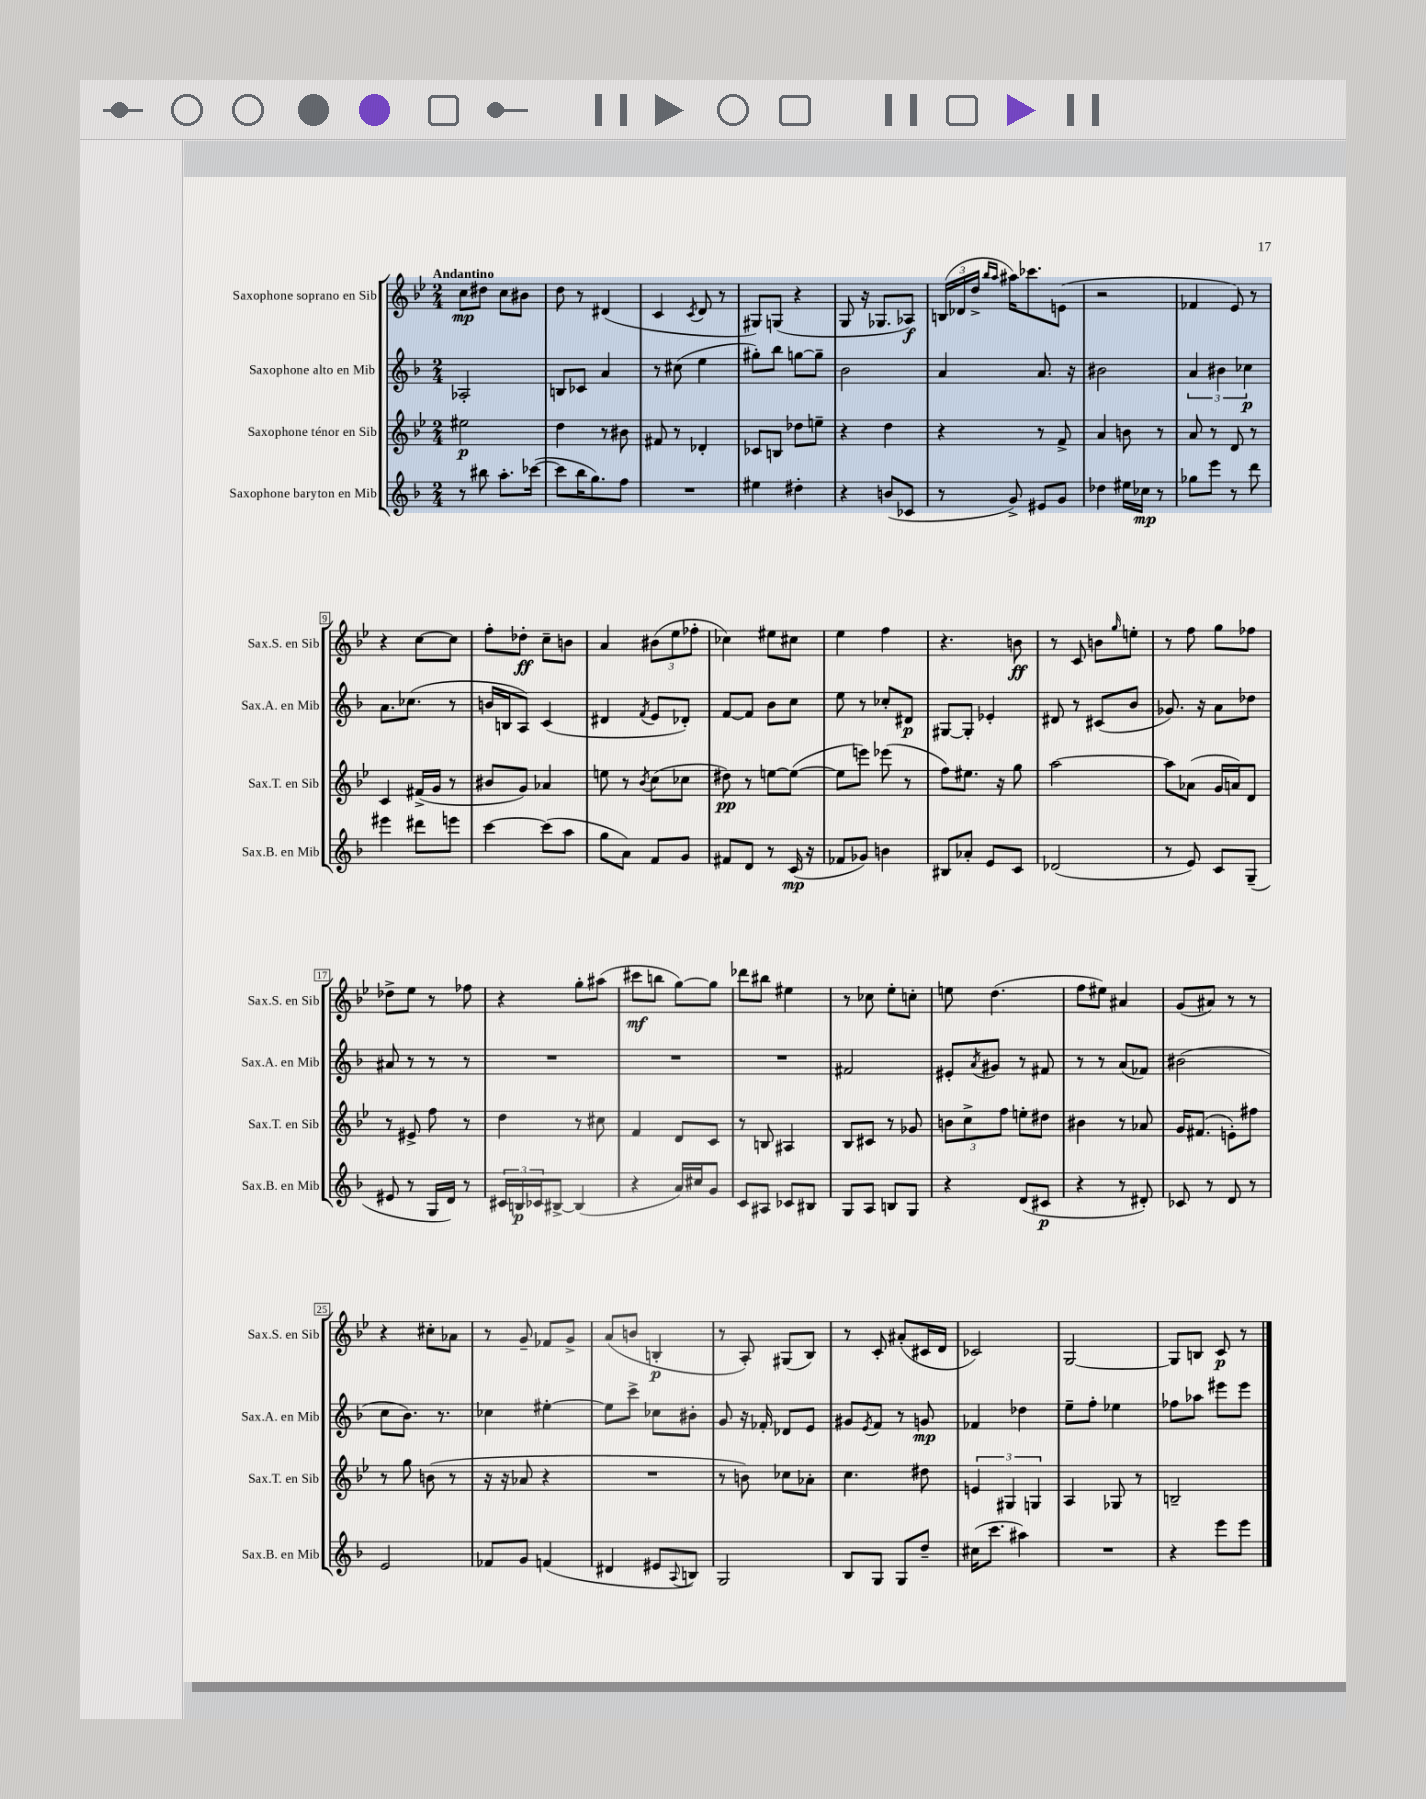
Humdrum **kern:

**kern	**kern	**kern	**kern
*staff4	*staff3	*staff2	*staff1
*clefG2	*clefG2	*clefG2	*clefG2
*k[b-]	*k[b-e-]	*k[b-]	*k[b-e-]
*M2/4	*M2/4	*M2/4	*M2/4
8r	2ee#\	2A-'/	8cc\L
8bb#\	.	.	8dd#\J
8.aa'\L	.	.	8cc\L
.	.	.	8b#\J
([16ccc-\Jk	.	.	.
=	=	=	=
8ccc-\]L	4dd\	8B/L	8dd\
16bb-\K	.	8c-/J	8r
8.gg\)	.	.	.
.	8r	4a/	(4d#/
8ff\J	8b#\	.	.
=	=	=	=
2r	8f#/	8r	4c/
.	8r	(8cc#\	.
.	.	.	8qc/
.	4d-'/	4ee\	8d/
.	.	.	8r
=	=	=	=
4ee#\	8c-/L	8gg#'\L)	8G#/L)
.	8B/J	8bb-\J	(8G/J
4dd#'\	8dd-\L	[8gg\L	4r
.	8ee~\J	8gg~\]J	.
=	=	=	=
4r	4r	2b-\	8G/
.	.	.	16r
.	.	.	8.G-/L
(8b/L	4dd\	.	.
8c-/J	.	.	8A-/J)
=	=	=	=
8r	4r	4a/	(24B/LL
.	.	.	24d-/
.	.	.	24dd^/JJ
.	.	.	16qqbb-/LL
.	.	.	16qqaa/JJ
8g^/)	.	.	16aa#\LK)
.	.	.	8.ccc-\
8e#/L	8r	8.a/	.
8g/J	8f^/	.	(8e\J
.	.	16r	.
=	=	=	=
4dd-\	4a/	2b#\	2r
16ee#\LL	8b\	.	.
16cc-\JJ	.	.	.
8r	8r	.	.
=	=	=	=
8gg-\L	8a/	6a/	4f-/
8eee\J	8r	.	.
.	.	6b#\	.
8r	8d/	.	8e-/)
.	.	6cc-\	.
8ddd\	8r	.	8r
=	=	=	=
4eee#\	4c/	8.a\L	4r
.	.	(8.cc-\J	.
8ddd#\L	(16f#^/LL	.	[8cc\L
.	16g/JJ	.	.
8eee\J	8r	8r	8cc\]J
=	=	=	=
[4ccc\	8b#/L	16b/LL	8ff'\L
.	.	16B/J	.
.	8g/J)	8A/J)	8dd-'\J
(8ccc\]L	4a-/	(4c/	8cc~\L
8aa\J	.	.	8b\J
=	=	=	=
8gg\L	8ee\	4d#/	4a/
8a\J)	8r	.	.
.	8qb-/	8qf/	.
8f/L	(8cc\L	8e/L	(12b#\L
.	.	.	12ee-\
8g/J	8cc-\J	8d-'/J)	.
.	.	.	12ff-'\J
=	=	=	=
8f#/L	8dd#\)	[8f/L	4cc-\)
8d/J	8r	8f/]J	.
8r	[8ee\L	8b-\L	8ee#\L
(16c/	(8ee\_J	8cc\J	8cc#\J
16r	.	.	.
=	=	=	=
8f-/L	8ee\]L	8ee\	4ee-\
8g-/J)	8eee\J)	8r	.
4b\	(8eee-\	8cc-'/L	4ff\
.	8r	8d#/J	.
=	=	=	=
8B#/L	8ff\L)	[8G#/L	4.r
8a-'/J	8.ee#\J	8G#'/]J	.
8e/L	.	4e-'/	.
.	16r	.	.
8c/J	8gg\	.	8b\
=	=	=	=
(2d-/	[2aa\	8d#/	8r
.	.	8r	8c/
.	.	(8c#/L	8b\L
.	.	.	16qqgg/
.	.	8b-/J	8ee'\J
=	=	=	=
8r	8aa\]L	8.g-/)	8r
8e/)	(8a-\J	.	8ff\
.	.	16r	.
8c/L	16g/LL	8a\L	8gg\L
.	16a/J)	.	.
(8G~/J	8d/J	8dd-\J	8ff-\J
=	=	=	=
8e#/	8r	8a#/	8dd-^\L
8r	8e#^/	8r	8ee-\J
16G/LL	8ff\	8r	8r
16d/JJ)	.	.	.
8r	8r	8r	8ff-\
=	=	=	=
24c#/LL	4dd\	2r	4r
24B/	.	.	.
24c-/J	.	.	.
[8B#^/J	.	.	.
(4B#/]	8r	.	8gg'\L
.	8cc#\	.	(8aa#\J
=	=	=	=
4r	4f/	2r	8ccc#\L
.	.	.	8bb\J
16a/LL)	8d/L	.	[8gg\L)
16cc#/J	.	.	.
8g/J	8c/J	.	8gg\]J
=	=	=	=
8c/L	8r	2r	8ddd-\L
8A#/J	8B/	.	8bb#\J
8c-/L	4A#/	.	4ee#\
8B#/J	.	.	.
=	=	=	=
8G/L	8B-/L	2f#/	8r
8A/J	8c#/J	.	8cc-\
8B/L	8r	.	8ee-'\L
8G/J	8g-/	.	8cc'\J
=	=	=	=
4r	12b\L	8e#'/L	8ee\
.	12cc^\	.	.
.	.	8qa/	.
.	.	8g#/J	(4.dd\
.	12ff\J	.	.
(8d/L	8ee'\L	8r	.
8c#/J	8dd#\J	8f#/	.
=	=	=	=
4r	4b#\	8r	8ff\L
.	.	8r	8ee#\J)
8r	8r	(8a/L	4a#/
8d#'/)	8a-/	8f-/J)	.
=	=	=	=
8c-/	16g/LK	(2b#\	(8g/L
.	(8.f#/J	.	.
8r	.	.	8a#/J)
8d/	8e'\L)	.	8r
8r	8ff#\J	.	8r
=	=	=	=
2e/	8r	8cc\L	4r
.	8gg\	8.b-\J)	.
.	(8b\	.	8cc#'\L
.	.	8.r	.
.	8r	.	8a-\J
=	=	=	=
8f-/L	16r	4cc-\	8r
.	16r	.	.
8g/J	8a-/	.	8g~/
(4f/	4r	[4ee#'\	8f-/L
.	.	.	8g^/J
=	=	=	=
4d#/	2r	8ee#\]L	(8a/L
.	.	8ccc^\J	8b/J
8e#/L	.	8cc-\L	4B'/
8qqA/	.	.	.
8B/J)	.	8b#'\J	.
=	=	=	=
2G/	8r	8g/	8r
.	8b\)	16r	8A'/)
.	.	16f-'/	.
.	8cc-\L	8d-/L	(8G#/L
.	8a-'\J	8e/J	8B-/J)
=	=	=	=
8B-/L	4.cc\	8g#/L	8r
.	.	8qe/	.
8G/J	.	8f/J	8c'/
8G/L	.	8r	(8a#'/L
8dd~/J	8dd#\	8g/	16c#/L
.	.	.	16d/JJ
=	=	=	=
(16cc#\LK	6e/	4f-/	2c-/)
8.ccc\J	.	.	.
.	6G#/	.	.
4aa#\)	.	4dd-\	.
.	6G/	.	.
=	=	=	=
2r	4A/	8ee~\L	[2G/
.	.	8ff'\J	.
.	8G-/	4ee-\	.
.	8r	.	.
=	=	=	=
4r	2B~/	8ff-\L	8G/]L
.	.	8aa-\J	8B/J
8eee\L	.	8eee#\L	8c/
8eee\J	.	8eee#\J	8r
==	==	==	==
*-	*-	*-	*-
